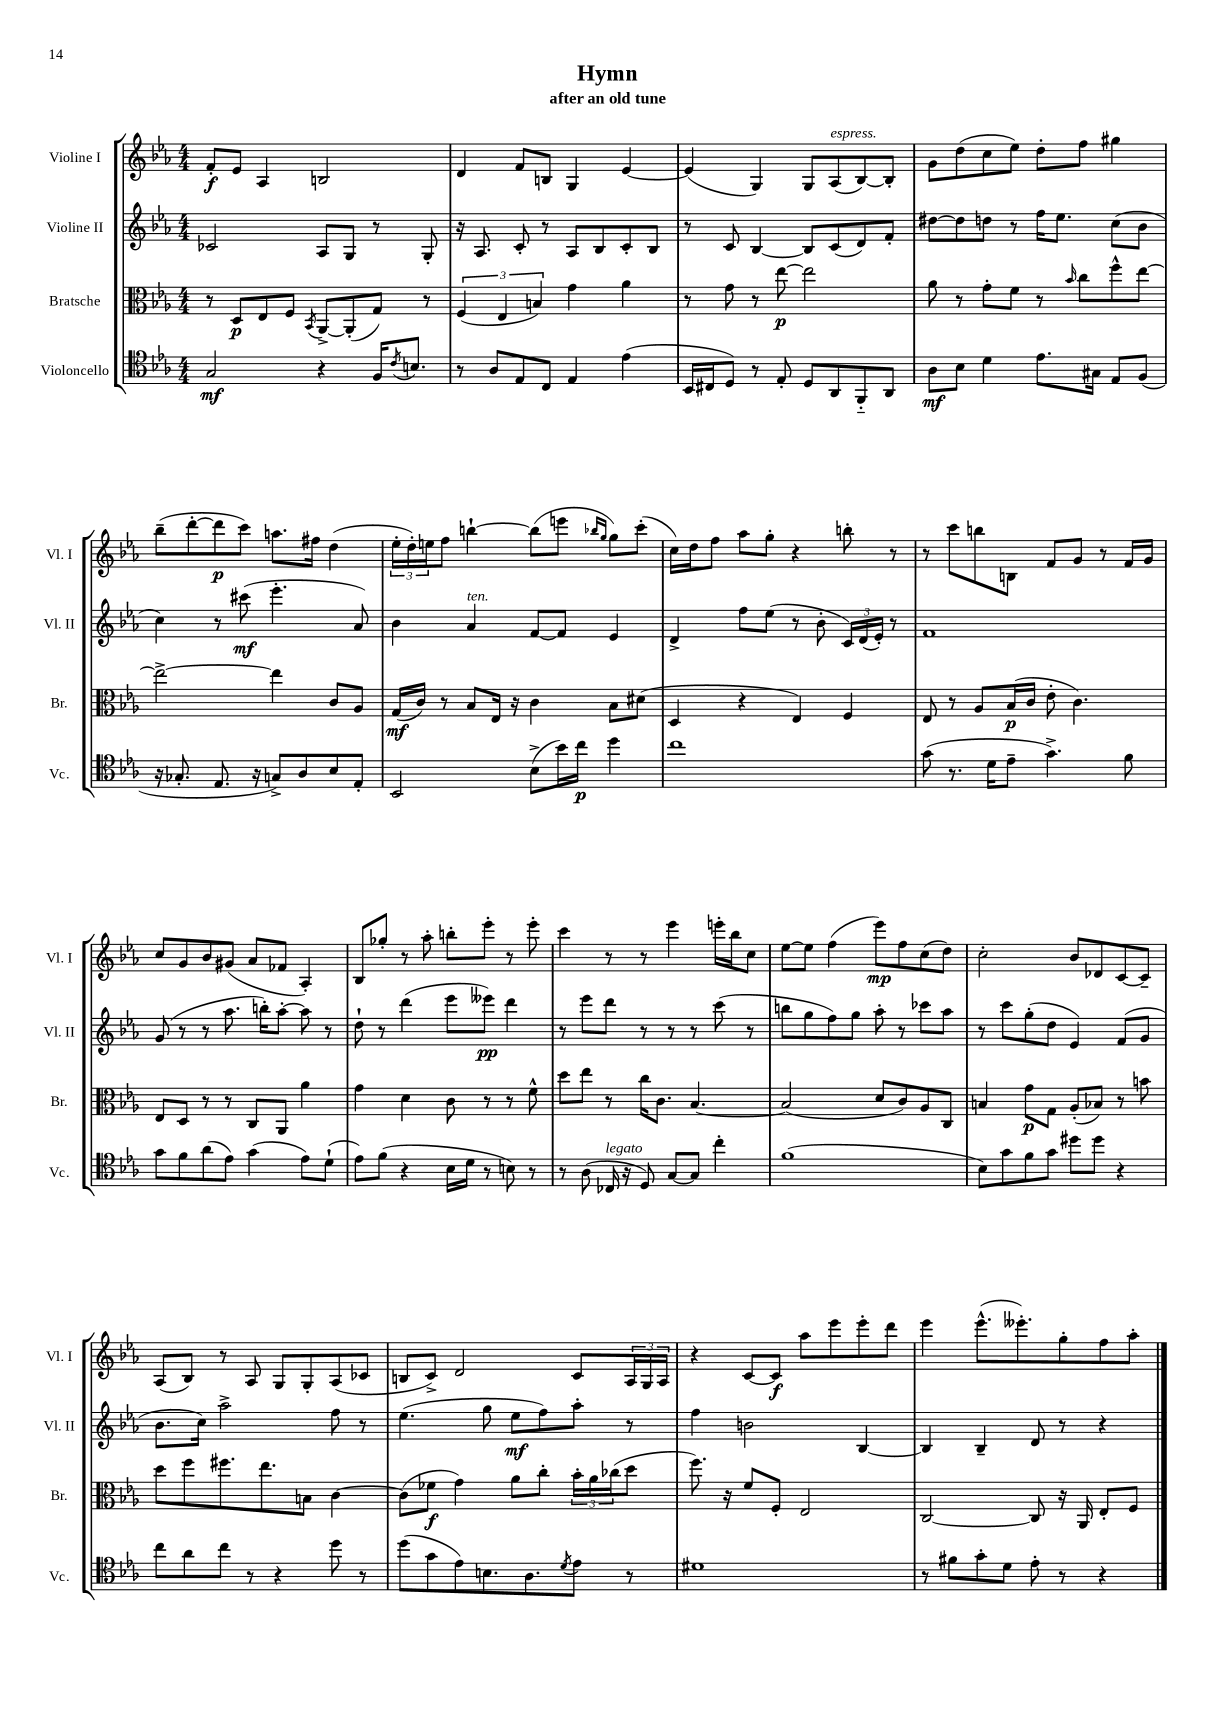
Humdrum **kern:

**kern	**dynam	**kern	**dynam	**kern	**dynam	**kern	**dynam
*part4	*part4	*part3	*part3	*part2	*part2	*part1	*part1
*staff4	*staff4	*staff3	*staff3	*staff2	*staff2	*staff1	*staff1
*I"Violoncello	*	*I"Bratsche	*	*I"Violine II	*	*I"Violine I	*
*I'Vc.	*	*I'Br.	*	*I'Vl. II	*	*I'Vl. I	*
*clefC4	*	*clefC3	*	*clefG2	*	*clefG2	*
*k[b-e-a-]	*	*k[b-e-a-]	*	*k[b-e-a-]	*	*k[b-e-a-]	*
*M4/4	*	*M4/4	*	*M4/4	*	*M4/4	*
=1	=1	=1	=1	=1	=1	=1	=1
2G/	mf	8r	.	2c-X/	.	8f'/L	f
.	.	8D/L	p	.	.	8e-/J	.
.	.	8E-/	.	.	.	4A-/	.
.	.	8F/J	.	.	.	.	.
.	.	8qBB-/	.	.	.	.	.
4r	.	[8AA-^/L	.	8A-/L	.	2Bn/	.
.	.	(8AA-'/]	.	8G/J	.	.	.
16F/KL	.	8G/J)	.	8r	.	.	.
8qc/	.	.	.	.	.	.	.
8.Bn/J	.	.	.	.	.	.	.
.	.	8r	.	8G'/	.	.	.
=2	=2	=2	=2	=2	=2	=2	=2
8r	.	(6F/	.	16r	.	4d/	.
.	.	.	.	8.A-/	.	.	.
8A-/L	.	.	.	.	.	.	.
.	.	6E-/	.	.	.	.	.
8E-/	.	.	.	8c'/	.	8f/L	.
.	.	6Bn/)	.	.	.	.	.
8C/J	.	.	.	8r	.	8Bn/J	.
4E-/	.	4g\	.	8A-/L	.	4G/	.
.	.	.	.	8B-/	.	.	.
(4e-\	.	4a-\	.	8c'/	.	[4e-/	.
.	.	.	.	8B-/J	.	.	.
=3	=3	=3	=3	=3	=3	=3	=3
16BB-/LL	.	8r	.	8r	.	(4e-/]	.
16C#X/J	.	.	.	.	.	.	.
8D/J)	.	8g\	.	8c/	.	.	.
8r	.	8r	.	[4B-/	.	4G/)	.
8E-'/	.	[8ee-\	p	.	.	.	.
8D/L	.	2ee-\]	.	8B-/L]	.	8G/L	.
!	!	!	!	!	!	!LO:TX:a:i:t=espress.	!
8AA-/	.	.	.	(8c/	.	(8A-/	.
8FF/	.	.	.	8d/)	.	[8B-/)	.
8AA-/J	.	.	.	8f'/J	.	8B-'/J]	.
=4	=4	=4	=4	=4	=4	=4	=4
8A-\L	mf	8a-\	.	[8dd#X\L	.	8g\L	.
8B-\J	.	8r	.	8dd#\]	.	(8dd\	.
4d\	.	8g'\L	.	8ddn\J	.	8cc\	.
.	.	8f\J	.	8r	.	8ee-\J)	.
8.e-\L	.	8r	.	16ff\KL	.	8dd'\L	.
.	.	.	.	8.ee-\J	.	.	.
.	.	16qqb-/	.	.	.	.	.
.	.	8cc\L	.	.	.	8ff\J	.
16G#X\Jk	.	.	.	.	.	.	.
8E-/L	.	8ff^^\	.	(8cc\L	.	4gg#X\	.
(8F/J	.	[8ee-\J	.	8b-\J	.	.	.
!!LO:LB:g=z
=5	=5	=5	=5	=5	=5	=5	=5
16r	.	2ee-^\_	.	4cc\)	.	(8bb-~\L	.
8.G-X'/	.	.	.	.	.	.	.
.	.	.	.	.	.	[8ddd'\	.
8.E-/	.	.	.	8r	.	8ddd\]	p
.	.	.	.	(8ccc#X\	mf	8ccc\J)	.
16r	.	.	.	.	.	.	.
8Gn^/L)	.	4ee-\]	.	4.eee-'\	.	8.aan\L	.
8A-/	.	.	.	.	.	.	.
.	.	.	.	.	.	16ff#X\Jk	.
8B-/	.	8c/L	.	.	.	(4dd\	.
8E-'/J	.	8A-/J	.	8a-/)	.	.	.
=6	=6	=6	=6	=6	=6	=6	=6
2BB-/	.	(16G/LL	mf	4b-\	.	24ee-'\LL	.
.	.	.	.	.	.	24dd'\)	.
.	.	16c/JJ)	.	.	.	.	.
.	.	.	.	.	.	24een\J	.
.	.	8r	.	.	.	8ff\J	.
!	!	!	!	!LO:TX:a:i:t=ten.	!	!	!
.	.	8B-/L	.	4a-/	.	[4bbn`\	.
.	.	16E-/Jk	.	.	.	.	.
.	.	16r	.	.	.	.	.
(8B-^\L	.	4c\	.	[8f/L	.	(8bb\L]	.
16b-\L)	.	.	.	8f/J]	.	8eeen\J	.
16cc\JJ	p	.	.	.	.	.	.
.	.	.	.	.	.	16qqbb-X/LL	.
.	.	.	.	.	.	16qqgg/JJ	.
4dd\	.	8B-\L	.	4e-/	.	8gg\L)	.
.	.	(8d#X\J	.	.	.	(8ccc'\J	.
=7	=7	=7	=7	=7	=7	=7	=7
1cc	.	4D/	.	4d^/	.	16cc\LL)	.
.	.	.	.	.	.	16dd\J	.
.	.	.	.	.	.	8ff\J	.
.	.	4r	.	8ff\L	.	8aa-\L	.
.	.	.	.	(8ee-\J	.	8gg'\J	.
.	.	4E-/)	.	8r	.	4r	.
.	.	.	.	8b-'\	.	.	.
.	.	4F/	.	24c/LL)	.	8bbn'\	.
.	.	.	.	(24d/	.	.	.
.	.	.	.	24e-'/JJ)	.	.	.
.	.	.	.	8r	.	8r	.
=8	=8	=8	=8	=8	=8	=8	=8
(8g\	.	8E-/	.	1f	.	8r	.
8.r	.	8r	.	.	.	8ccc\L	.
.	.	8A-/L	.	.	.	8bbn\	.
16d\KL	.	.	.	.	.	.	.
8e-~\J	.	(16B-/L	p	.	.	8Bn\J	.
.	.	16c/JJ	.	.	.	.	.
4.g^\)	.	8e-'\	.	.	.	8f/L	.
.	.	4.c\)	.	.	.	8g/J	.
.	.	.	.	.	.	8r	.
8f\	.	.	.	.	.	16f/LL	.
.	.	.	.	.	.	16g/JJ	.
!!LO:LB:g=z
=9	=9	=9	=9	=9	=9	=9	=9
8g\L	.	8E-/L	.	(8g/	.	8cc/L	.
8f\	.	8D/J	.	8r	.	8g/	.
(8a-\	.	8r	.	8r	.	8b-/	.
8e-\J)	.	8r	.	8.aa-\	.	(8g#X/J	.
(4g\	.	8C/L	.	.	.	8a-/L	.
.	.	.	.	16bbn'\KL)	.	.	.
.	.	8AA-/J	.	[8aa-'\J	.	8f-X/J	.
8e-\L)	.	4a-\	.	8aa-\]	.	4A-'/)	.
(8d`\J	.	.	.	8r	.	.	.
=10	=10	=10	=10	=10	=10	=10	=10
8e-\L)	.	4g\	.	8dd`\	.	8B-/L	.
(8f\J	.	.	.	8r	.	8gg-X'/J	.
4r	.	4d\	.	(4ddd\	.	8r	.
.	.	.	.	.	.	8aa-'\	.
16B-\LL	.	8c\	.	8eee-\L	.	8bbn'\L	.
16d\JJ	.	.	.	.	.	.	.
8r	.	8r	.	8eee--X\J)	pp	8eee-'\J	.
8Bn\)	.	8r	.	4ddd\	.	8r	.
8r	.	8f^^\	.	.	.	8eee-'\	.
=11	=11	=11	=11	=11	=11	=11	=11
8r	.	8dd\L	.	8r	.	4ccc\	.
(8A-\	.	8ee-\J	.	8eee-\L	.	.	.
!LO:TX:a:i:t=legato	!	!	!	!	!	!	!
16C-X/	.	8r	.	8ddd\J	.	8r	.
16r	.	.	.	.	.	.	.
8D/)	.	16cc\KL	.	8r	.	8r	.
.	.	8.c\J	.	.	.	.	.
[8G/L	.	.	.	8r	.	4eee-\	.
8G/J]	.	[4.B-/	.	8r	.	.	.
4cc'\	.	.	.	(8ccc\	.	16eeen'\LL	.
.	.	.	.	.	.	16bb-\J	.
.	.	.	.	8r	.	8cc\J	.
=12	=12	=12	=12	=12	=12	=12	=12
(1f	.	(2B-/]	.	8bbn\L	.	[8ee-\L	.
.	.	.	.	8gg\	.	8ee-\J]	.
.	.	.	.	8ff\)	.	(4ff\	.
.	.	.	.	8gg\J	.	.	.
.	.	8d/L	.	8aa-'\	.	8eee-\L)	mp
.	.	8c/)	.	8r	.	8ff\	.
.	.	8A-/	.	8ccc-X\L	.	(8cc\	.
.	.	8C/J	.	8aa-\J	.	8dd\J)	.
=13	=13	=13	=13	=13	=13	=13	=13
8B-\L)	.	4Bn/	.	8r	.	2cc'\	.
8g\	.	.	.	8ccc\L	.	.	.
8f\	.	8g\L	p	(8gg'\	.	.	.
8g\J	.	8G\J	.	8dd\J	.	.	.
8dd#X\L	.	(8A-'/L	.	4e-/)	.	8b-/L	.
8dd#\J	.	8B-X/J)	.	.	.	8d-X/	.
4r	.	8r	.	(8f/L	.	[8c/	.
.	.	8bn\	.	8g/J	.	8c~/J]	.
!!LO:LB:g=z
=14	=14	=14	=14	=14	=14	=14	=14
8cc\L	.	8dd\L	.	8.b-\L	.	(8A-/L	.
8a-\	.	8ff\	.	.	.	8B-/J)	.
.	.	.	.	16cc\Jk)	.	.	.
8cc\J	.	8.ff#X\	.	2aa-^\	.	8r	.
8r	.	.	.	.	.	8A-/	.
.	.	8.ee-\	.	.	.	.	.
4r	.	.	.	.	.	8G/L	.
.	.	8Bn\J	.	.	.	8G'/	.
8dd\	.	[4c\	.	8ff\	.	(8A-/	.
8r	.	.	.	8r	.	8c-X/J	.
=15	=15	=15	=15	=15	=15	=15	=15
(8dd\L	.	(8c\L]	.	(4.ee-\	.	8Bn/L	.
8g\	.	8f-X\J	f	.	.	8c^/J)	.
8e-\)	.	4g\)	.	.	.	2d/	.
8.Bn\	.	.	.	8gg\	.	.	.
.	.	8a-\L	.	8ee-\L	mf	.	.
8.A-\	.	.	.	.	.	.	.
.	.	8cc'\J	.	8ff\)	.	.	.
8qd/	.	.	.	.	.	.	.
8e-\J	.	24b-'\LL	.	8aa-'\J	.	8c/L	.
.	.	24a-\	.	.	.	.	.
.	.	(24cc-X\J	.	.	.	.	.
8r	.	8dd\J	.	8r	.	24A-/L	.
.	.	.	.	.	.	24G/	.
.	.	.	.	.	.	24A-/JJ	.
=16	=16	=16	=16	=16	=16	=16	=16
1d#X	.	8.ff\)	.	4ff\	.	4r	.
.	.	16r	.	.	.	.	.
.	.	8f/L	.	2bn\	.	[8c/L	.
.	.	8F'/J	.	.	.	8c/J]	f
.	.	2E-/	.	.	.	8aa-\L	.
.	.	.	.	.	.	8eee-\	.
.	.	.	.	[4B-/	.	8eee-'\	.
.	.	.	.	.	.	8ddd\J	.
=17	=17	=17	=17	=17	=17	=17	=17
8r	.	[2C/	.	4B-/]	.	4eee-\	.
8f#X\L	.	.	.	.	.	.	.
8g'\	.	.	.	4B-~/	.	(8.eee-^^\L	.
8d\J	.	.	.	.	.	.	.
.	.	.	.	.	.	8.eee--X'\)	.
8e-'\	.	8C/]	.	8d/	.	.	.
8r	.	16r	.	8r	.	8gg'\	.
.	.	16AA-/	.	.	.	.	.
4r	.	8E-'/L	.	4r	.	8ff\	.
.	.	8F/J	.	.	.	8aa-'\J	.
==	==	==	==	==	==	==	==
*-	*-	*-	*-	*-	*-	*-	*-
